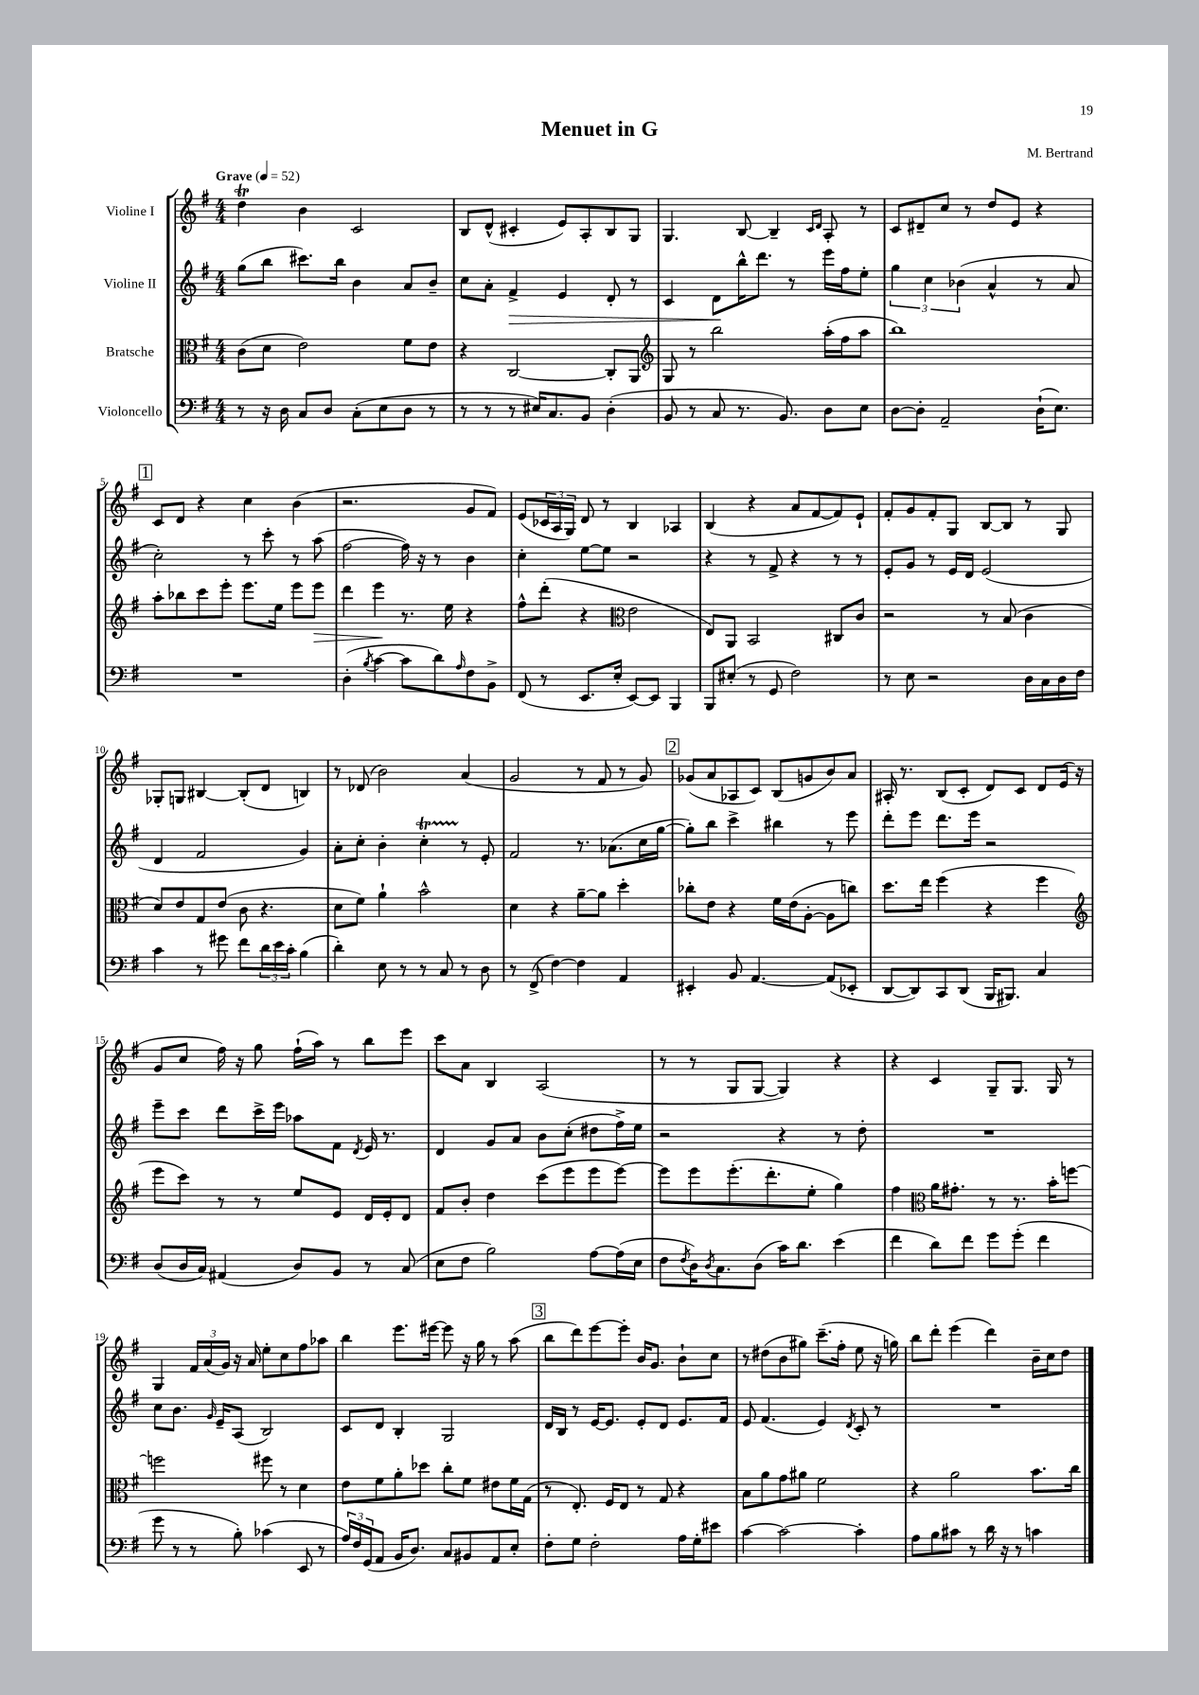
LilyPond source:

\header { title = "Menuet in G" composer = "M. Bertrand" }
<<
\new StaffGroup <<
\new Staff = "s0" \with { instrumentName = "Violine I" } {
    \clef treble \key g \major \numericTimeSignature \time 4/4 \tempo "Grave" 4 = 52
    d''4\trill b'4 c'2 |
    b8 d'8-^( cis'4-. e'8) a8-. b8 g8 |
    g4. b8~ b4-- \grace { c'16 d'16 } a8-. r8 |
    c'8 dis'8-- c''8 r8 d''8 e'8 r4 |
    \mark \markup { \box "1" } c'8 d'8 r4 c''4 b'4( |
    r2. g'8 fis'8) |
    e'8( \tuplet 3/2 { ces'16 a16 g16) } d'8 r8 b4 aes4 |
    b4( r4 a'8 fis'8~ fis'8) e'8-! |
    fis'8-. g'8 fis'8-. g8 b8~ b8 r8 g8 |
    ges8-. g8 bis4~ bis8-.( d'8 b4) |
    r8 des'8( b'2) a'4( |
    g'2 r8 fis'8 r8 g'8) |
    \mark \markup { \box "2" } ges'8( a'8 aes8 c'8) b8( g'8 b'8) a'8 |
    ais16-. r8. b8( c'8-. d'8) c'8 d'8 e'16( r16 |
    g'8 c''8 fis''16) r16 g''8 fis''16-!( a''16) r8 b''8 e'''8 |
    c'''8 a'8 b4 a2( |
    r8 r8 g8 g8~ g4) r4 |
    r4 c'4 g8-- g8. g16 r8 |
    g4 \tuplet 3/2 { fis'16 a'16( g'16) } r16 a'16 e''8-. c''8 fis''8 aes''8 |
    b''4 e'''8. eis'''16~ eis'''8 r16 g''16 r8 a''8( |
    \mark \markup { \box "3" } b''8 d'''8) e'''8~ e'''8-. b'16 g'8. b'8-! c''8 |
    r8 dis''8( b'8 gis''8) c'''8.--( fis''16-. e''8 r16 g''16) |
    b''8 d'''8-. e'''4( d'''4) b'16-- c''16 d''8 \bar "|." |
}
\new Staff = "s1" \with { instrumentName = "Violine II" } {
    \clef treble \key g \major \numericTimeSignature \time 4/4
    g''8( b''8 cis'''8.) b''16 b'4 a'8 b'8-- |
    c''8 a'8-. fis'4->\> e'4 d'8-. r8 |
    c'4 d'8\! b''16-^ d'''8. r8 e'''16 fis''16 e''8-. |
    \tuplet 3/2 { g''4 c''4 bes'4( } a'4-^ r8 a'8 |
    \mark \markup { \box "1" } c''2-.) r8 c'''8-. r8 a''8( |
    fis''2~ fis''16) r16 r8 b'4 |
    c''4-. e''8~ e''8 r2 |
    r4 r8 fis'8-> r4 r8 r8 |
    e'8-. g'8 r8 e'16 d'16 e'2( |
    d'4 fis'2 g'4) |
    a'8-. c''8-. b'4-. c''4-.\startTrillSpan r8\stopTrillSpan e'8-. |
    fis'2 r8. aes'8.( c''16 g''16~ |
    \mark \markup { \box "2" } g''8-.) b''8 c'''4-> bis''4 r8 e'''8 |
    d'''8-. e'''8 d'''8. e'''16 r2 |
    e'''8-- c'''8 d'''8 c'''16-> e'''16 aes''8 fis'8 \acciaccatura { d'8 } e'16 r8. |
    d'4 g'8 a'8 b'8 c''8-.( dis''8 fis''16->) e''16 |
    r2 r4 r8 d''8-. |
    R1 |
    c''8 b'8. \grace { g'16 } e'16-- a8( b2) |
    c'8 d'8 b4-. g2 |
    \mark \markup { \box "3" } d'16 b16 r8 e'16~ e'8. e'8-. d'8 e'8. fis'16 |
    e'8 fis'4.( e'4) \acciaccatura { d'8 } c'8-. r8 |
    R1 \bar "|." |
}
\new Staff = "s2" \with { instrumentName = "Bratsche" } {
    \clef alto \key g \major \numericTimeSignature \time 4/4
    c'8( d'8 e'2) fis'8 e'8 |
    r4 c2~ c8-. a,8 |
    \clef treble g8 r8 b''2 a''16-.( fis''16 a''8 |
    b''1) |
    \mark \markup { \box "1" } a''8-. bes''8 c'''8 e'''8-. e'''8. e''16 e'''8 e'''8\> |
    d'''4 e'''4\! r8. e''16 r4 |
    fis''8-^ d'''8-.( r4 \clef alto e'2 |
    e8) a,8 b,2 cis8 c'8 |
    r2 r8 b8( c'4 |
    d'8) e'8 g8 e'8( c'8 r4. |
    d'8 fis'8) a'4-! b'2-^ |
    d'4 r4 a'8~-- a'8 d''4-. |
    \mark \markup { \box "2" } ces''8-. e'8 r4 fis'16 e'16( a8~-. a8 c''8) |
    d''8. e''16 fis''4( r4 fis''4 |
    \clef treble e'''8 c'''8) r8 r8 e''8 e'8 d'16 e'16-. d'8 |
    fis'8 b'8-. d''4 c'''8( e'''8 e'''8 e'''8~) |
    e'''8 e'''8 e'''8.-.( d'''8.-. e''8-. g''4) |
    fis''4 \clef alto a'16 gis'8.-. r8 r8. b'16-. f''8~ |
    f''2 fis''8 r8 d'4 |
    e'8 fis'8 a'8-. des''8 c''8-. fis'8 eis'8 fis'16 g16( |
    \mark \markup { \box "3" } r8 e8.-.) fis16 e8 r8 g8 r4 |
    b8 a'8 g'8 ais'8 fis'2 |
    r4 a'2 b'8. c''16 \bar "|." |
}
\new Staff = "s3" \with { instrumentName = "Violoncello" } {
    \clef bass \key g \major \numericTimeSignature \time 4/4
    r8 r16 d16 c8 d8 c8-.( e8 d8 r8 |
    r8 r8 r8 eis16) c8. b,8 d4-.( |
    b,8 r8 c8 r8. b,8.) d8 e8 |
    d8~ d8-. a,2-- d16-!( e8.) |
    \mark \markup { \box "1" } R1 |
    d4-.( \acciaccatura { b8 } c'4~ c'8 d'8) \grace { a16 } fis8 b,8-> |
    fis,8( r8 e,8. e16-. e,8~) e,8 b,,4 |
    b,,8 eis8-.( r8 g,8 fis2) |
    r8 e8 r2 d16 c16 d16 fis16 |
    c'4 r8 gis'8 fis'8 \tuplet 3/2 { d'16 e'16 c'16-. } b4( |
    d'4-.) e8 r8 r8 c8 r8 d8 |
    r8 fis,8->( fis4~) fis4 a,4 |
    \mark \markup { \box "2" } eis,4-. b,8 a,4.~ a,8( ees,8-. |
    d,8~ d,8) c,8 d,8( b,,16 bis,,8.) c4 |
    d8( d16 c16) ais,4( d8) b,8 r8 c8( |
    e8 fis8 b2) a8~ a16( e16 |
    fis8 \acciaccatura { fis8 } d16) \acciaccatura { d8 } c8. d8( c'16) d'8. e'4( |
    fis'4 d'8) fis'8 g'8 g'8-.( fis'4 |
    g'8 r8 r8 b8-.) ces'4( e,8 r8 |
    \tuplet 3/2 { a16) fis16 g,16( } a,8 b,16 d8.) c8 bis,8 a,8 e8-. |
    \mark \markup { \box "3" } fis8-. g8 fis2-. a16 g16-. eis'8 |
    c'4~ c'2~ c'4-. |
    a8 b8 cis'8 r8 d'16 r16 r8 c'4 \bar "|." |
}
>>
>>
